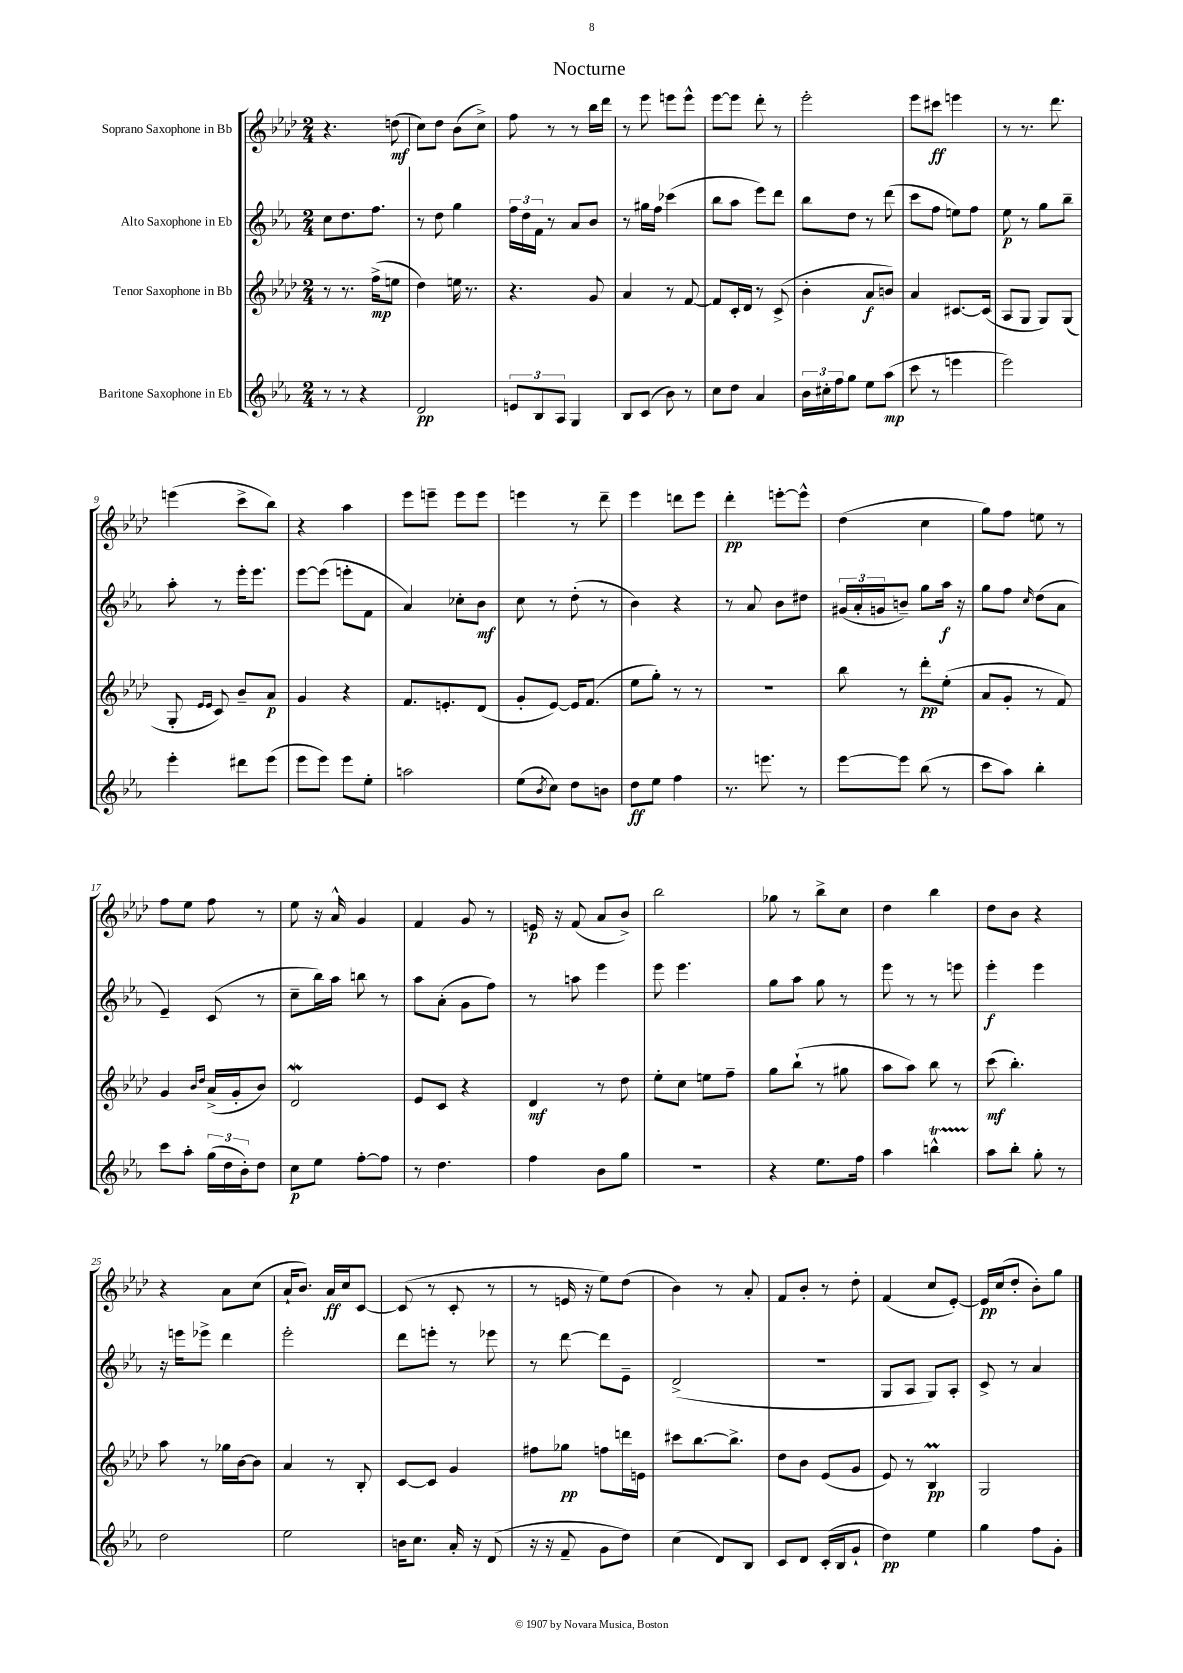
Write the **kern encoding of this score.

**kern	**dynam	**kern	**dynam	**kern	**dynam	**kern	**dynam
*part4	*part4	*part3	*part3	*part2	*part2	*part1	*part1
*staff4	*staff4	*staff3	*staff3	*staff2	*staff2	*staff1	*staff1
*I"Baritone Saxophone in Eb	*	*I"Tenor Saxophone in Bb	*	*I"Alto Saxophone in Eb	*	*I"Soprano Saxophone in Bb	*
*clefG2	*	*clefG2	*	*clefG2	*	*clefG2	*
*k[b-e-a-]	*	*k[b-e-a-d-]	*	*k[b-e-a-]	*	*k[b-e-a-d-]	*
*M2/4	*	*M2/4	*	*M2/4	*	*M2/4	*
=1	=1	=1	=1	=1	=1	=1	=1
8r	.	8r	.	8cc\L	.	4.r	.
8r	.	8.r	.	8.dd\	.	.	.
4r	.	.	.	.	.	.	.
.	.	(16ff^\KL	mp	8.ff\J	.	.	.
.	.	8een\J	.	.	.	(8ddn\	mf
=2	=2	=2	=2	=2	=2	=2	=2
2d/	pp	4dd-\)	.	8r	.	8cc\L)	.
.	.	.	.	8dd\	.	8dd-\J	.
.	.	16een\	.	4gg\	.	(8b-\L	.
.	.	8.r	.	.	.	.	.
.	.	.	.	.	.	8cc^\J)	.
=3	=3	=3	=3	=3	=3	=3	=3
12en/L	.	4.r	.	24ff\LL	.	8ff\	.
.	.	.	.	24dd\	.	.	.
12B-/	.	.	.	24f\JJ	.	.	.
.	.	.	.	8r	.	8r	.
12A-/J	.	.	.	.	.	.	.
4G/	.	.	.	8a-/L	.	8r	.
.	.	8g/	.	8b-/J	.	16bb-\LL	.
.	.	.	.	.	.	16ddd-\JJ	.
=4	=4	=4	=4	=4	=4	=4	=4
8B-/L	.	4a-/	.	8r	.	8r	.
(8c/J	.	.	.	16gg#X\LL	.	8eee-\	.
.	.	.	.	16ff\JJ	.	.	.
8b-\)	.	8r	.	(4ccc-X\	.	8eeen\L	.
8r	.	[8f/	.	.	.	8eee^^\J	.
=5	=5	=5	=5	=5	=5	=5	=5
8cc\L	.	8f/L]	.	8bb-\L	.	[8eee-\L	.
8dd\J	.	16c'/L	.	8aa-\J	.	8eee-\J]	.
.	.	16d-/JJ	.	.	.	.	.
4a-/	.	8r	.	8eee-\L)	.	8ddd-'\	.
.	.	(8c^/	.	8ddd\J	.	8r	.
=6	=6	=6	=6	=6	=6	=6	=6
24b-\LL	.	4b-'\	.	8bb-\L	.	2eee-'\	.
24cc#X'\	.	.	.	.	.	.	.
24ff\J	.	.	.	.	.	.	.
8gg\J	.	.	.	8dd\J	.	.	.
8ee-\L	.	8a-/L	f	8r	.	.	.
(8aa-\J	mp	8bn/J)	.	(8ddd\	.	.	.
=7	=7	=7	=7	=7	=7	=7	=7
8ccc\	.	4a-/	.	8ccc\L	.	8eee-\L	.
8r	.	.	.	8ff\J	.	8ccc#X\J	ff
4eeen\	.	[8.c#X/L	.	8een\L)	.	4eeen\	.
.	.	.	.	8ff\J	.	.	.
.	.	(16c#/Jk]	.	.	.	.	.
=8	=8	=8	=8	=8	=8	=8	=8
2eee-\)	.	8A-/L	.	8ee-\	p	8r	.
.	.	8G/J	.	8r	.	8.r	.
.	.	8G/L)	.	8gg\L	.	.	.
.	.	.	.	.	.	8.ddd-\	.
.	.	(8G/J	.	8bb-~\J	.	.	.
!!LO:LB:g=z
=9	=9	=9	=9	=9	=9	=9	=9
4eee-'\	.	8G'/	.	8aa-'\	.	(4eeen\	.
.	.	16qqe-/LL	.	.	.	.	.
.	.	16qqe-/JJ	.	.	.	.	.
.	.	8c/)	.	8r	.	.	.
8ddd#X\L	.	8b-~/L	.	16eee-'\KL	.	8ccc^\L	.
.	.	.	.	8.eee-\J	.	.	.
(8eee-\J	.	8a-/J	p	.	.	8bb-\J)	.
=10	=10	=10	=10	=10	=10	=10	=10
8eee-\L	.	4g/	.	[8eee-\L	.	4r	.
8eee-\J)	.	.	.	(8eee-\J]	.	.	.
8eee-\L	.	4r	.	8eeen'\L	.	4aa-\	.
8ee-'\J	.	.	.	8f\J	.	.	.
=11	=11	=11	=11	=11	=11	=11	=11
2aan\	.	8.f/L	.	4a-/)	.	8eee-\L	.
.	.	.	.	.	.	8eeen~\J	.
.	.	8.en'/	.	.	.	.	.
.	.	.	.	8cc-X'\L	.	8eee\L	.
.	.	(8d-/J	.	8b-\J	mf	8eee\J	.
=12	=12	=12	=12	=12	=12	=12	=12
(8ee-\L	.	8g'/L	.	8cc\	.	4eeen\	.
8qb-/	.	.	.	.	.	.	.
8cc\J)	.	[8e-/J)	.	8r	.	.	.
8dd\L	.	16e-/KL]	.	(8dd'\	.	8r	.
.	.	(8.f/J	.	.	.	.	.
8bn\J	.	.	.	8r	.	8ddd-~\	.
=13	=13	=13	=13	=13	=13	=13	=13
8dd\L	ff	8ee-\L	.	4b-\)	.	4eee-\	.
8ee-\J	.	8gg'\J)	.	.	.	.	.
4ff\	.	8r	.	4r	.	8dddn\L	.
.	.	8r	.	.	.	8eee-\J	.
=14	=14	=14	=14	=14	=14	=14	=14
8.r	.	2r	.	8r	.	4ddd-'\	pp
.	.	.	.	8a-/	.	.	.
8.eeen\	.	.	.	.	.	.	.
.	.	.	.	8b-\L	.	[8eeen'\L	.
8r	.	.	.	8dd#X\J	.	8eee^^\J]	.
=15	=15	=15	=15	=15	=15	=15	=15
[8eee-\L	.	8bb-\	.	(24g#X/LL	.	(4dd-\	.
.	.	.	.	24a-'/	.	.	.
.	.	.	.	24gn/J	.	.	.
8eee-\J]	.	8r	.	8bn~/J)	.	.	.
(8bb-\	.	8ddd-'\L	pp	8gg\L	.	4cc\	.
8r	.	(8ee-'\J	.	16aa-\Jk	f	.	.
.	.	.	.	16r	.	.	.
=16	=16	=16	=16	=16	=16	=16	=16
8ccc\L	.	8a-/L	.	8gg\L	.	8gg\L)	.
8aa-\J)	.	8g'/J	.	8ff\J	.	8ff\J	.
.	.	.	.	16qqcc/	.	.	.
4bb-'\	.	8r	.	(8dd\L	.	8een\	.
.	.	8f/)	.	8a-\J	.	8r	.
!!LO:LB:g=z
=17	=17	=17	=17	=17	=17	=17	=17
8ccc\L	.	4g/	.	4e-~/)	.	8ff\L	.
8aa-'\J	.	.	.	.	.	8ee-\J	.
.	.	16qqb-/LL	.	.	.	.	.
.	.	16qqdd-/JJ	.	.	.	.	.
(24gg\LL	.	(16a-^/LL	.	(8c/	.	8ff\	.
24dd\	.	.	.	.	.	.	.
.	.	16g'/J	.	.	.	.	.
24b-'\J)	.	.	.	.	.	.	.
8dd\J	.	8b-/J)	.	8r	.	8r	.
=18	=18	=18	=18	=18	=18	=18	=18
8cc\L	p	2d-w/	.	8cc~\L	.	8ee-\	.
8ee-\J	.	.	.	16bb-\L)	.	16r	.
.	.	.	.	16aa-\JJ	.	16a-^^/	.
[8ff'\L	.	.	.	8bbn\	.	4g/	.
8ff\J]	.	.	.	8r	.	.	.
=19	=19	=19	=19	=19	=19	=19	=19
8r	.	8e-/L	.	8aa-\L	.	4f/	.
4.dd\	.	8c/J	.	(8a-'\J	.	.	.
.	.	4r	.	8g\L	.	8g/	.
.	.	.	.	8ff\J)	.	8r	.
=20	=20	=20	=20	=20	=20	=20	=20
4ff\	.	4d-/	mf	8r	.	16en/	p
.	.	.	.	.	.	16r	.
.	.	.	.	8aan\	.	(8f/	.
8b-\L	.	8r	.	4eee-\	.	8a-/L	.
8gg\J	.	8dd-\	.	.	.	8b-^/J)	.
=21	=21	=21	=21	=21	=21	=21	=21
2r	.	8ee-'\L	.	8eee-\	.	2bb-\	.
.	.	8cc\J	.	4.eee-\	.	.	.
.	.	8een\L	.	.	.	.	.
.	.	8ff~\J	.	.	.	.	.
=22	=22	=22	=22	=22	=22	=22	=22
4r	.	8gg\L	.	8gg\L	.	8gg-X\	.
.	.	(8bb-`\J	.	8aa-\J	.	8r	.
8.ee-\L	.	8r	.	8gg\	.	8bb-^\L	.
.	.	8gg#X\	.	8r	.	8cc\J	.
16ff\Jk	.	.	.	.	.	.	.
=23	=23	=23	=23	=23	=23	=23	=23
4aa-\	.	8aa-\L	.	8eee-\	.	4dd-\	.
.	.	8aa-\J)	.	8r	.	.	.
4bbnt^^\	.	8bb-\	.	8r	.	4bb-\	.
.	.	8r	.	8eeen\	.	.	.
=24	=24	=24	=24	=24	=24	=24	=24
8aa-\L	.	(8ccc\	mf	4eee-'\	f	8dd-\L	.
8bb-'\J	.	4.bb-'\)	.	.	.	8b-\J	.
8gg'\	.	.	.	4eee-\	.	4r	.
8r	.	.	.	.	.	.	.
!!LO:LB:g=z
=25	=25	=25	=25	=25	=25	=25	=25
2dd\	.	8aa-\	.	16r	.	4r	.
.	.	.	.	16eeen\KL	.	.	.
.	.	8r	.	8eee-X^\J	.	.	.
.	.	16gg-X\LL	.	4ddd\	.	8a-\L	.
.	.	[16b-\J	.	.	.	.	.
.	.	8b-\J]	.	.	.	(8cc\J	.
=26	=26	=26	=26	=26	=26	=26	=26
2ee-\	.	4a-/	.	2eee-'\	.	16a-`/KL	.
.	.	.	.	.	.	8.b-/J)	.
.	.	8r	.	.	.	16a-/LL	ff
.	.	.	.	.	.	16cc/J	.
.	.	8B-'/	.	.	.	[8c/J	.
=27	=27	=27	=27	=27	=27	=27	=27
16bn\KL	.	[8c/L	.	8ddd\L	.	(8c/]	.
8.cc\J	.	.	.	.	.	.	.
.	.	8c/J]	.	8eeen'\J	.	8r	.
16a-'/	.	4g/	.	8r	.	8c'/	.
16r	.	.	.	.	.	.	.
(8d/	.	.	.	8eee-X\	.	8r	.
=28	=28	=28	=28	=28	=28	=28	=28
16r	.	8ff#X\L	.	8r	.	8r	.
16r	.	.	.	.	.	.	.
8f~/	.	8gg-X\J	pp	[8ddd\	.	16en/	.
.	.	.	.	.	.	16r	.
8g\L	.	8ffn\L	.	8ddd\L]	.	8ee-\L)	.
8dd\J)	.	16dddn\L	.	8e-~\J	.	(8dd-\J	.
.	.	16en\JJ	.	.	.	.	.
=29	=29	=29	=29	=29	=29	=29	=29
(4cc\	.	8ccc#X\L	.	(2d^/	.	4b-\)	.
.	.	[8.bb-\	.	.	.	.	.
8d/L)	.	.	.	.	.	8r	.
.	.	8.bb-^\J]	.	.	.	.	.
8B-/J	.	.	.	.	.	8a-'/	.
=30	=30	=30	=30	=30	=30	=30	=30
8c/L	.	8dd-\L	.	2r	.	8f/L	.
8d/J	.	8b-\J	.	.	.	8b-'/J	.
(16c'/LL	.	(8e-/L	.	.	.	8r	.
16B-/J	.	.	.	.	.	.	.
8g`/J	.	8g/J	.	.	.	8dd-'\	.
=31	=31	=31	=31	=31	=31	=31	=31
4dd\)	pp	8e-/)	.	8G/L	.	(4f/	.
.	.	8r	.	8A-/J	.	.	.
4ee-\	.	4B-M/	pp	8G/L)	.	8cc/L	.
.	.	.	.	8A-'/J	.	[8e-'/J)	.
=32	=32	=32	=32	=32	=32	=32	=32
4gg\	.	2G/	.	8c^/	.	16e-/LL]	pp
.	.	.	.	.	.	(16cc/J	.
.	.	.	.	8r	.	8dd-'/J	.
8ff\L	.	.	.	4a-/	.	8b-'\L)	.
8g'\J	.	.	.	.	.	8gg\J	.
==	==	==	==	==	==	==	==
*-	*-	*-	*-	*-	*-	*-	*-
